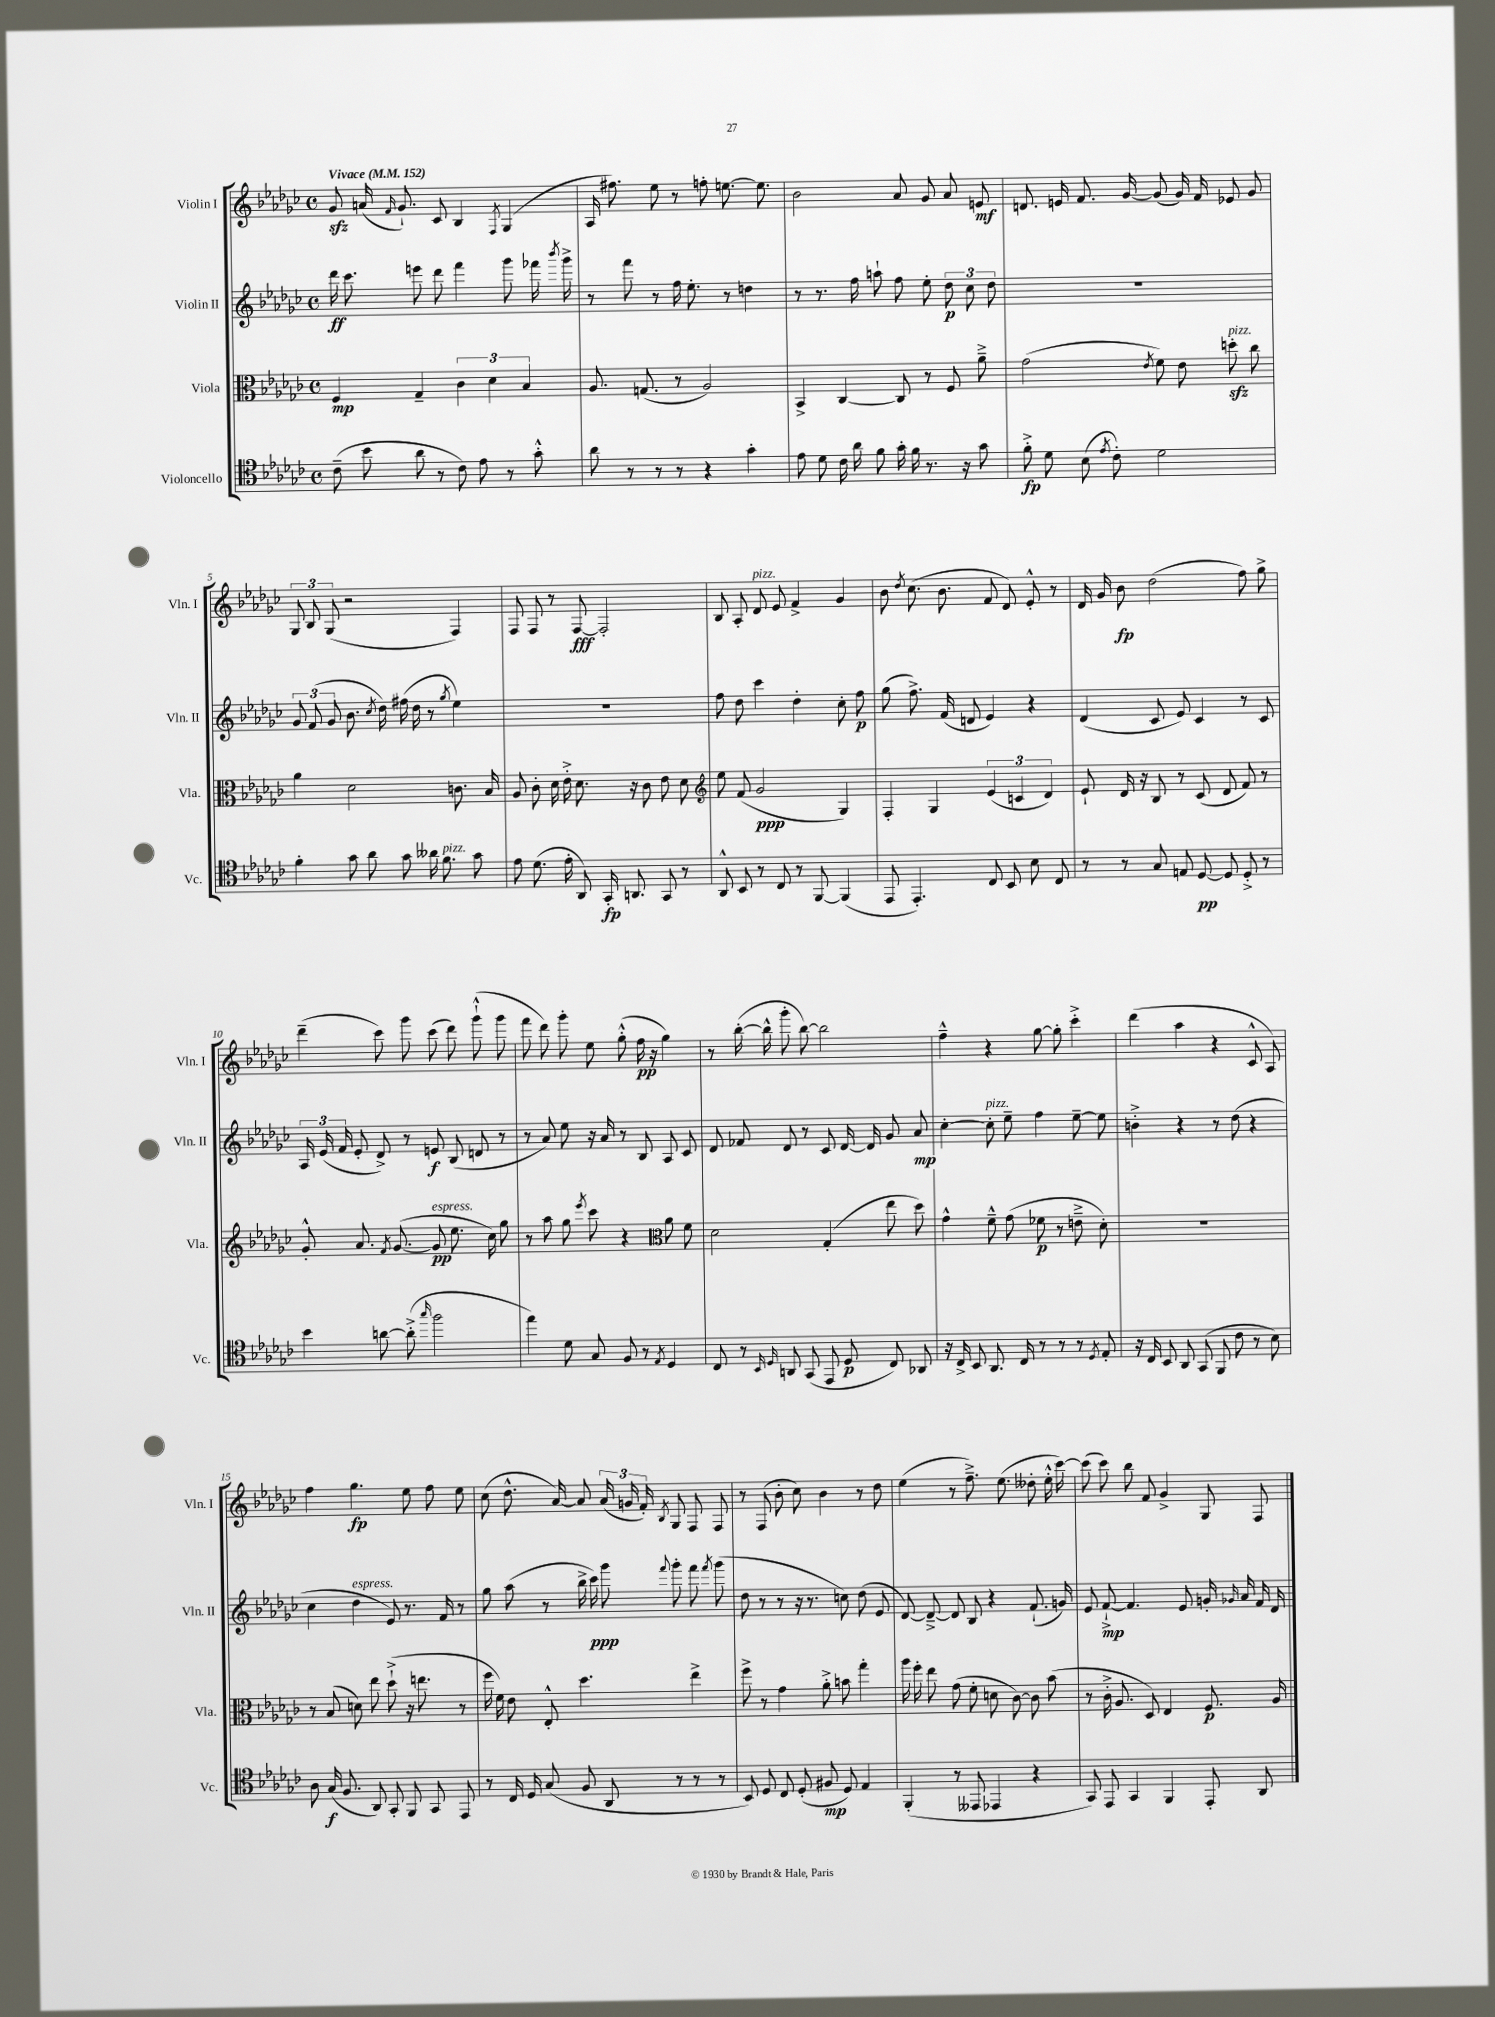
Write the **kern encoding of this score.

**kern	**dynam	**kern	**dynam	**kern	**dynam	**kern	**dynam
*part4	*part4	*part3	*part3	*part2	*part2	*part1	*part1
*staff4	*staff4	*staff3	*staff3	*staff2	*staff2	*staff1	*staff1
*I"Violoncello	*	*I"Viola	*	*I"Violin II	*	*I"Violin I	*
*I'Vc.	*	*I'Vla.	*	*I'Vln. II	*	*I'Vln. I	*
*clefC4	*	*clefC3	*	*clefG2	*	*clefG2	*
*k[b-e-a-d-g-c-]	*	*k[b-e-a-d-g-c-]	*	*k[b-e-a-d-g-c-]	*	*k[b-e-a-d-g-c-]	*
*M4/4	*	*M4/4	*	*M4/4	*	*M4/4	*
*met(c)	*	*met(c)	*	*met(c)	*	*met(c)	*
*MM152	*	*MM152	*	*MM152	*	*MM152	*
=1	=1	=1	=1	=1	=1	=1	=1
!	!	!	!	!	!	!LO:TX:a:B:t=Vivace	!
(8c-~\	.	4F/	mp	16ddd-\	ff	8g-zz/	.
.	.	.	.	8.ccc-\	.	.	.
8b-\	.	.	.	.	.	(16an/	.
.	.	.	.	.	.	16qqf/	.
.	.	.	.	.	.	8.g-`/)	.
8a-\	.	4G-~/	.	8eeen\	.	.	.
8r	.	.	.	8ddd-\	.	8c-/	.
8c-\)	.	6c-\	.	4fff\	.	4B-/	.
8e-\	.	.	.	.	.	.	.
.	.	6d-\	.	.	.	.	.
.	.	.	.	.	.	8qF/	.
8r	.	.	.	8ggg-\	.	(4G-/	.
.	.	6B-/	.	.	.	.	.
8g-'^^\	.	.	.	16fff-X\	.	.	.
.	.	.	.	8qbbb-/	.	.	.
.	.	.	.	16ggg-^\	.	.	.
=2	=2	=2	=2	=2	=2	=2	=2
8a-\	.	8.A-/	.	8r	.	16A-/	.
.	.	.	.	.	.	8.ff#X\)	.
8r	.	.	.	8fff\	.	.	.
.	.	(8.Gn/	.	.	.	.	.
8r	.	.	.	8r	.	8ee-\	.
8r	.	8r	.	16ff\	.	8r	.
.	.	.	.	8.ee-'\	.	.	.
4r	.	2A-/)	.	.	.	8ffn'\	.
.	.	.	.	8r	.	[8.een\	.
4g-'\	.	.	.	4ddn\	.	.	.
.	.	.	.	.	.	8.ee\]	.
=3	=3	=3	=3	=3	=3	=3	=3
8e-\	.	4BB-^/	.	8r	.	2b-\	.
8d-\	.	.	.	8.r	.	.	.
16c-\	.	[4C-/	.	.	.	.	.
16a-\	.	.	.	16ff\	.	.	.
8f\	.	.	.	8aan`\	.	.	.
16g-'\	.	8C-/]	.	8ff\	.	8a-/	.
16f\	.	.	.	.	.	.	.
8.r	.	8r	.	8ee-'\	.	8g-/	.
.	.	8F/	.	12dd-\	p	8a-/	.
16r	.	.	.	.	.	.	.
.	.	.	.	12cc-\	.	.	.
8g-\	.	8a-~^\	.	.	.	8en/	mf
.	.	.	.	12dd-\	.	.	.
=4	=4	=4	=4	=4	=4	=4	=4
8f'^\	fp	(2g-\	.	1r	.	8.dn/	.
8d-\	.	.	.	.	.	.	.
.	.	.	.	.	.	16en/	.
(8B-\	.	.	.	.	.	8.f/	.
8qe-/	.	.	.	.	.	.	.
8c-'\)	.	.	.	.	.	.	.
.	.	.	.	.	.	[16g-/	.
.	.	8qe-/	.	.	.	.	.
2d-\	.	8f\)	.	.	.	(8g-/]	.
.	.	8e-\	.	.	.	16g-/)	.
.	.	.	.	.	.	16f/	.
!	!	!LO:TX:a:i:t=pizz.	!	!	!	!	!
.	.	8ddnzz'\	.	.	.	8e-X/	.
.	.	8cc-\	.	.	.	8g-/	.
!!LO:LB:g=z
=5	=5	=5	=5	=5	=5	=5	=5
4f'\	.	4a-\	.	12g-/	.	12G-/	.
.	.	.	.	(12f/	.	12B-/	.
.	.	.	.	12g-/	.	(12G-/	.
8g-\	.	2d-\	.	8.b-\	.	2r	.
8a-\	.	.	.	.	.	.	.
.	.	.	.	8qcc-/	.	.	.
.	.	.	.	16dd-\)	.	.	.
8g-\	.	.	.	(16ff#X\	.	.	.
.	.	.	.	16dd-\	.	.	.
16a--X\	.	.	.	8r	.	.	.
!LO:TX:a:i:t=pizz.	!	!	!	!	!	!	!
8.f\	.	.	.	.	.	.	.
.	.	.	.	8qgg-/	.	.	.
.	.	8.cn\	.	4ee-\)	.	4F/)	.
8g-\	.	.	.	.	.	.	.
.	.	16B-/	.	.	.	.	.
=6	=6	=6	=6	=6	=6	=6	=6
8e-\	.	8A-/	.	1r	.	8F/	.
(8.d-\	.	8c-'\	.	.	.	8F/	.
.	.	16d-\	.	.	.	8r	.
16e-'\	.	16e-'^\	.	.	.	.	.
8AA-/)	.	8.d-\	.	.	.	[8F/	fff
16GG-'/	fp	.	.	.	.	2F'/]	.
8.AAn/	.	16r	.	.	.	.	.
.	.	8c-\	.	.	.	.	.
8GG-/	.	8e-\	.	.	.	.	.
8r	.	8d-\	.	.	.	.	.
=7	=7	=7	=7	=7	=7	=7	=7
*	*	*clefG2	*	*	*	*	*
8AA-^^/	.	8ee-\	.	8ff\	.	8B-/	.
8BB-/	.	(8f/	.	8dd-\	.	8A-'/	.
!	!	!	!	!	!	!LO:TX:a:i:t=pizz.	!
8r	.	2g-/	ppp	4ccc-\	.	8d-/	.
8C-/	.	.	.	.	.	8e-/	.
8r	.	.	.	4dd-'\	.	4f^/	.
[8FF/	.	.	.	.	.	.	.
(4FF/]	.	4G-/)	.	8cc-'\	.	4g-/	.
.	.	.	.	8ff\	p	.	.
=8	=8	=8	=8	=8	=8	=8	=8
8EE-/	.	4F'/	.	(8gg-\	.	8b-\	.
.	.	.	.	.	.	8qdd-/	.
4.EE-'/)	.	.	.	8.ff^\)	.	(8.cc-\	.
.	.	4G-/	.	.	.	.	.
.	.	.	.	(16f/	.	8.b-\	.
.	.	.	.	8dn/	.	.	.
8C-/	.	(6e-/	.	4e-/)	.	8f/	.
8BB-/	.	.	.	.	.	8d-/)	.
.	.	6cn/	.	.	.	.	.
8B-\	.	.	.	4r	.	8e-'^^/	.
.	.	6d-/)	.	.	.	.	.
8C-/	.	.	.	.	.	8r	.
=9	=9	=9	=9	=9	=9	=9	=9
8r	.	8e-`/	.	(4d-/	.	16d-/	.
.	.	.	.	.	.	16g-/	.
8r	.	16d-/	.	.	.	8b-\	fp
.	.	16r	.	.	.	.	.
8G-/	.	8B-/	.	8c-/	.	(2dd-\	.
8En/	.	8r	.	8e-/)	.	.	.
[8D-/	pp	(8c-/	.	4c-/	.	.	.
8D-/]	.	8d-/	.	.	.	.	.
8D-'^/	.	8f/)	.	8r	.	8ff\)	.
8r	.	8r	.	8c-/	.	8gg-^\	.
!!LO:LB:g=z
=10	=10	=10	=10	=10	=10	=10	=10
4b-\	.	8g-'^^/	.	24A-/	.	(4ddd-~\	.
.	.	.	.	(24e-/	.	.	.
.	.	.	.	24f/	.	.	.
.	.	8.a-/	.	8e-'/	.	.	.
[8an\	.	.	.	8d-^/)	.	8ccc-\)	.
.	.	8qf/	.	.	.	.	.
.	.	([8.g-/	.	.	.	.	.
(8a'^\]	.	.	.	8r	.	8ggg-\	.
16qqgg-/	.	.	.	.	.	.	.
!	!	!LO:TX:a:i:t=espress.	!	!	!	!	!
2ff\	.	8g-/]	pp	8en/	f	(8ccc-\	.
.	.	8.ee-\	.	(8B-/	.	8ddd-\)	.
.	.	.	.	8dn/	.	(8ggg-`^^\	.
.	.	16cc-\)	.	.	.	.	.
.	.	8gg-\	.	8r	.	8ggg-\	.
=11	=11	=11	=11	=11	=11	=11	=11
4ee-\)	.	8r	.	8r	.	8fff\	.
.	.	8aa-\	.	8a-/)	.	8ddd-\)	.
8d-\	.	8gg-\	.	8ee-\	.	8ggg-'\	.
.	.	8qeee-/	.	.	.	.	.
8G-/	.	8ccc-\	.	16r	.	8ee-\	.
.	.	.	.	16a-/	.	.	.
8F/	.	4r	.	8r	.	(8gg-'^^\	.
8r	.	.	.	8B-/	.	16ff\	pp
.	.	.	.	.	.	16r	.
8qE-/	.	.	.	.	.	.	.
*	*	*clefC3	*	*	*	*	*
4D-/	.	8a-\	.	8A-/	.	4gg-\)	.
.	.	8f\	.	8c-/	.	.	.
=12	=12	=12	=12	=12	=12	=12	=12
8C-/	.	2d-\	.	8d-/	.	8r	.
8r	.	.	.	8f-X/	.	([16bb-'\	.
.	.	.	.	.	.	16bb-^^\]	.
16qqBB-/	.	.	.	.	.	.	.
16qqD-/	.	.	.	.	.	.	.
8AAn/	.	.	.	8d-/	.	8ggg-'\	.
(8GG-/	.	.	.	8r	.	[8bb-\)	.
8EE-/	.	(4G-'/	.	8c-/	.	2bb-\]	.
8D-/	p	.	.	[16d-/	.	.	.
.	.	.	.	16d-/]	.	.	.
8C-/)	.	8ee-\	.	8g-/	.	.	.
8AA-X/	.	8dd-\)	.	8a-/	mp	.	.
=13	=13	=13	=13	=13	=13	=13	=13
16r	.	4g-^^\	.	[4cc-'\	.	4ff~^^\	.
16C-^/	.	.	.	.	.	.	.
8BB-/	.	.	.	.	.	.	.
!	!	!	!	!LO:TX:a:i:t=pizz.	!	!	!
8.AA-/	.	8f~^^\	.	8cc-'\]	.	4r	.
.	.	(8g-\	.	8ee-~\	.	.	.
16C-/	.	.	.	.	.	.	.
8r	.	8f-X\	p	4ff\	.	[8gg-\	.
8r	.	8r	.	.	.	8gg-'\]	.
8r	.	8en~^\	.	[8ee-~\	.	4ccc-'^\	.
8qD-/	.	.	.	.	.	.	.
8E-'/	.	8d-'\)	.	8ee-\]	.	.	.
=14	=14	=14	=14	=14	=14	=14	=14
16r	.	1r	.	4bn'^\	.	(4ddd-\	.
16C-/	.	.	.	.	.	.	.
8BB-/	.	.	.	.	.	.	.
8AA-/	.	.	.	4r	.	4aa-\	.
(8GG-/	.	.	.	.	.	.	.
8FF/	.	.	.	8r	.	4r	.
8c-\	.	.	.	(8dd-\	.	.	.
8r	.	.	.	4r	.	8c-^^/	.
8B-\)	.	.	.	.	.	8A-/)	.
!!LO:LB:g=z
=15	=15	=15	=15	=15	=15	=15	=15
8A-\	.	8r	.	4cc-\	.	4ff\	.
(16G-/	f	(8B-/	.	.	.	.	.
8.F/	.	.	.	.	.	.	.
!	!	!	!	!LO:TX:a:i:t=espress.	!	!	!
.	.	8dn\)	.	4dd-\	.	4.gg-\	fp
8AA-/)	.	8ee-\	.	.	.	.	.
8GG-'/	.	(8dd-`^\	.	8e-/)	.	.	.
8FF/	.	16r	.	8.r	.	8ee-\	.
.	.	8.een\	.	.	.	.	.
8GG-/	.	.	.	.	.	8ff\	.
.	.	.	.	16f/	.	.	.
8EE-/	.	8r	.	8r	.	8ee-\	.
=16	=16	=16	=16	=16	=16	=16	=16
8r	.	16ff\	.	8gg-\	.	(8cc-\	.
.	.	16f\)	.	.	.	.	.
16C-/	.	8e-\	.	(8aa-\	.	8.dd-^^\	.
16D-/	.	.	.	.	.	.	.
(8G-/	.	8E-'^^/	.	8r	.	.	.
.	.	.	.	.	.	[16a-/)	.
8F/	.	4.dd-\	.	16bb-^\	.	8a-/]	.
.	.	.	.	16ccc-\)	ppp	.	.
8AA-/	.	.	.	8ggg-\	.	(24a-/	.
.	.	.	.	.	.	24gn/	.
.	.	.	.	.	.	24f'/)	.
.	.	.	.	8qqfff/	.	8qB-/	.
8r	.	.	.	8ggg-'\	.	8G-/	.
8r	.	4ee-^\	.	8fff\	.	8F/	.
.	.	.	.	8qfff/	.	.	.
8r	.	.	.	(8ggg-\	.	8F/	.
=17	=17	=17	=17	=17	=17	=17	=17
8BB-/)	.	8ff^\	.	8dd-\	.	8r	.
8D-/	.	8r	.	8r	.	(8F/	.
8C-/	.	4g-\	.	8r	.	8b-'\	.
(8D-'/	.	.	.	16r	.	8cc-\)	.
.	.	.	.	8.r	.	.	.
8F#X/	mp	8a-'^\	.	.	.	4b-\	.
8D-/)	.	8bn\	.	8ccn\)	.	.	.
4E-/	.	4gg-'\	.	(8dd-\	.	8r	.
.	.	.	.	8e-/	.	8dd-\	.
=18	=18	=18	=18	=18	=18	=18	=18
(4FF'/	.	16aa-\	.	[8d-/)	.	(4ee-\	.
.	.	16ff'\	.	.	.	.	.
.	.	8ee-\	.	8d-~^/_	.	.	.
8r	.	(8g-\	.	8d-/]	.	8r	.
8EE--X/	.	8f'\	.	8B-/	.	8.ff~^\)	.
4EE-X/	.	8dn\	.	4r	.	.	.
.	.	.	.	.	.	(8.ee-\	.
.	.	[8c-\)	.	.	.	.	.
4r	.	8c-\]	.	(8.f`/	.	8dd--X'\	.
.	.	(8b-\	.	.	.	16ee-'^^\	.
.	.	.	.	16gn/)	.	[16ccc-\)	.
=19	=19	=19	=19	=19	=19	=19	=19
8GG-/)	.	8r	.	8e-/	.	(8ccc-\]	.
8EE-/	.	16c-'^\	.	[8f`^/	mp	8ccc-\)	.
.	.	8.A-/	.	.	.	.	.
4GG-/	.	.	.	4.f/]	.	8bb-\	.
.	.	8D-/)	.	.	.	8f/	.
4FF/	.	4E-/	.	.	.	4g-^/	.
.	.	.	.	8e-/	.	.	.
8EE-'/	.	8.F/	p	16gn'/	.	8G-/	.
.	.	.	.	16qqg-X/	.	.	.
.	.	.	.	16a-/	.	.	.
8AA-/	.	.	.	16f/	.	8F/	.
.	.	16A-/	.	16d-/	.	.	.
==	==	==	==	==	==	==	==
*-	*-	*-	*-	*-	*-	*-	*-
